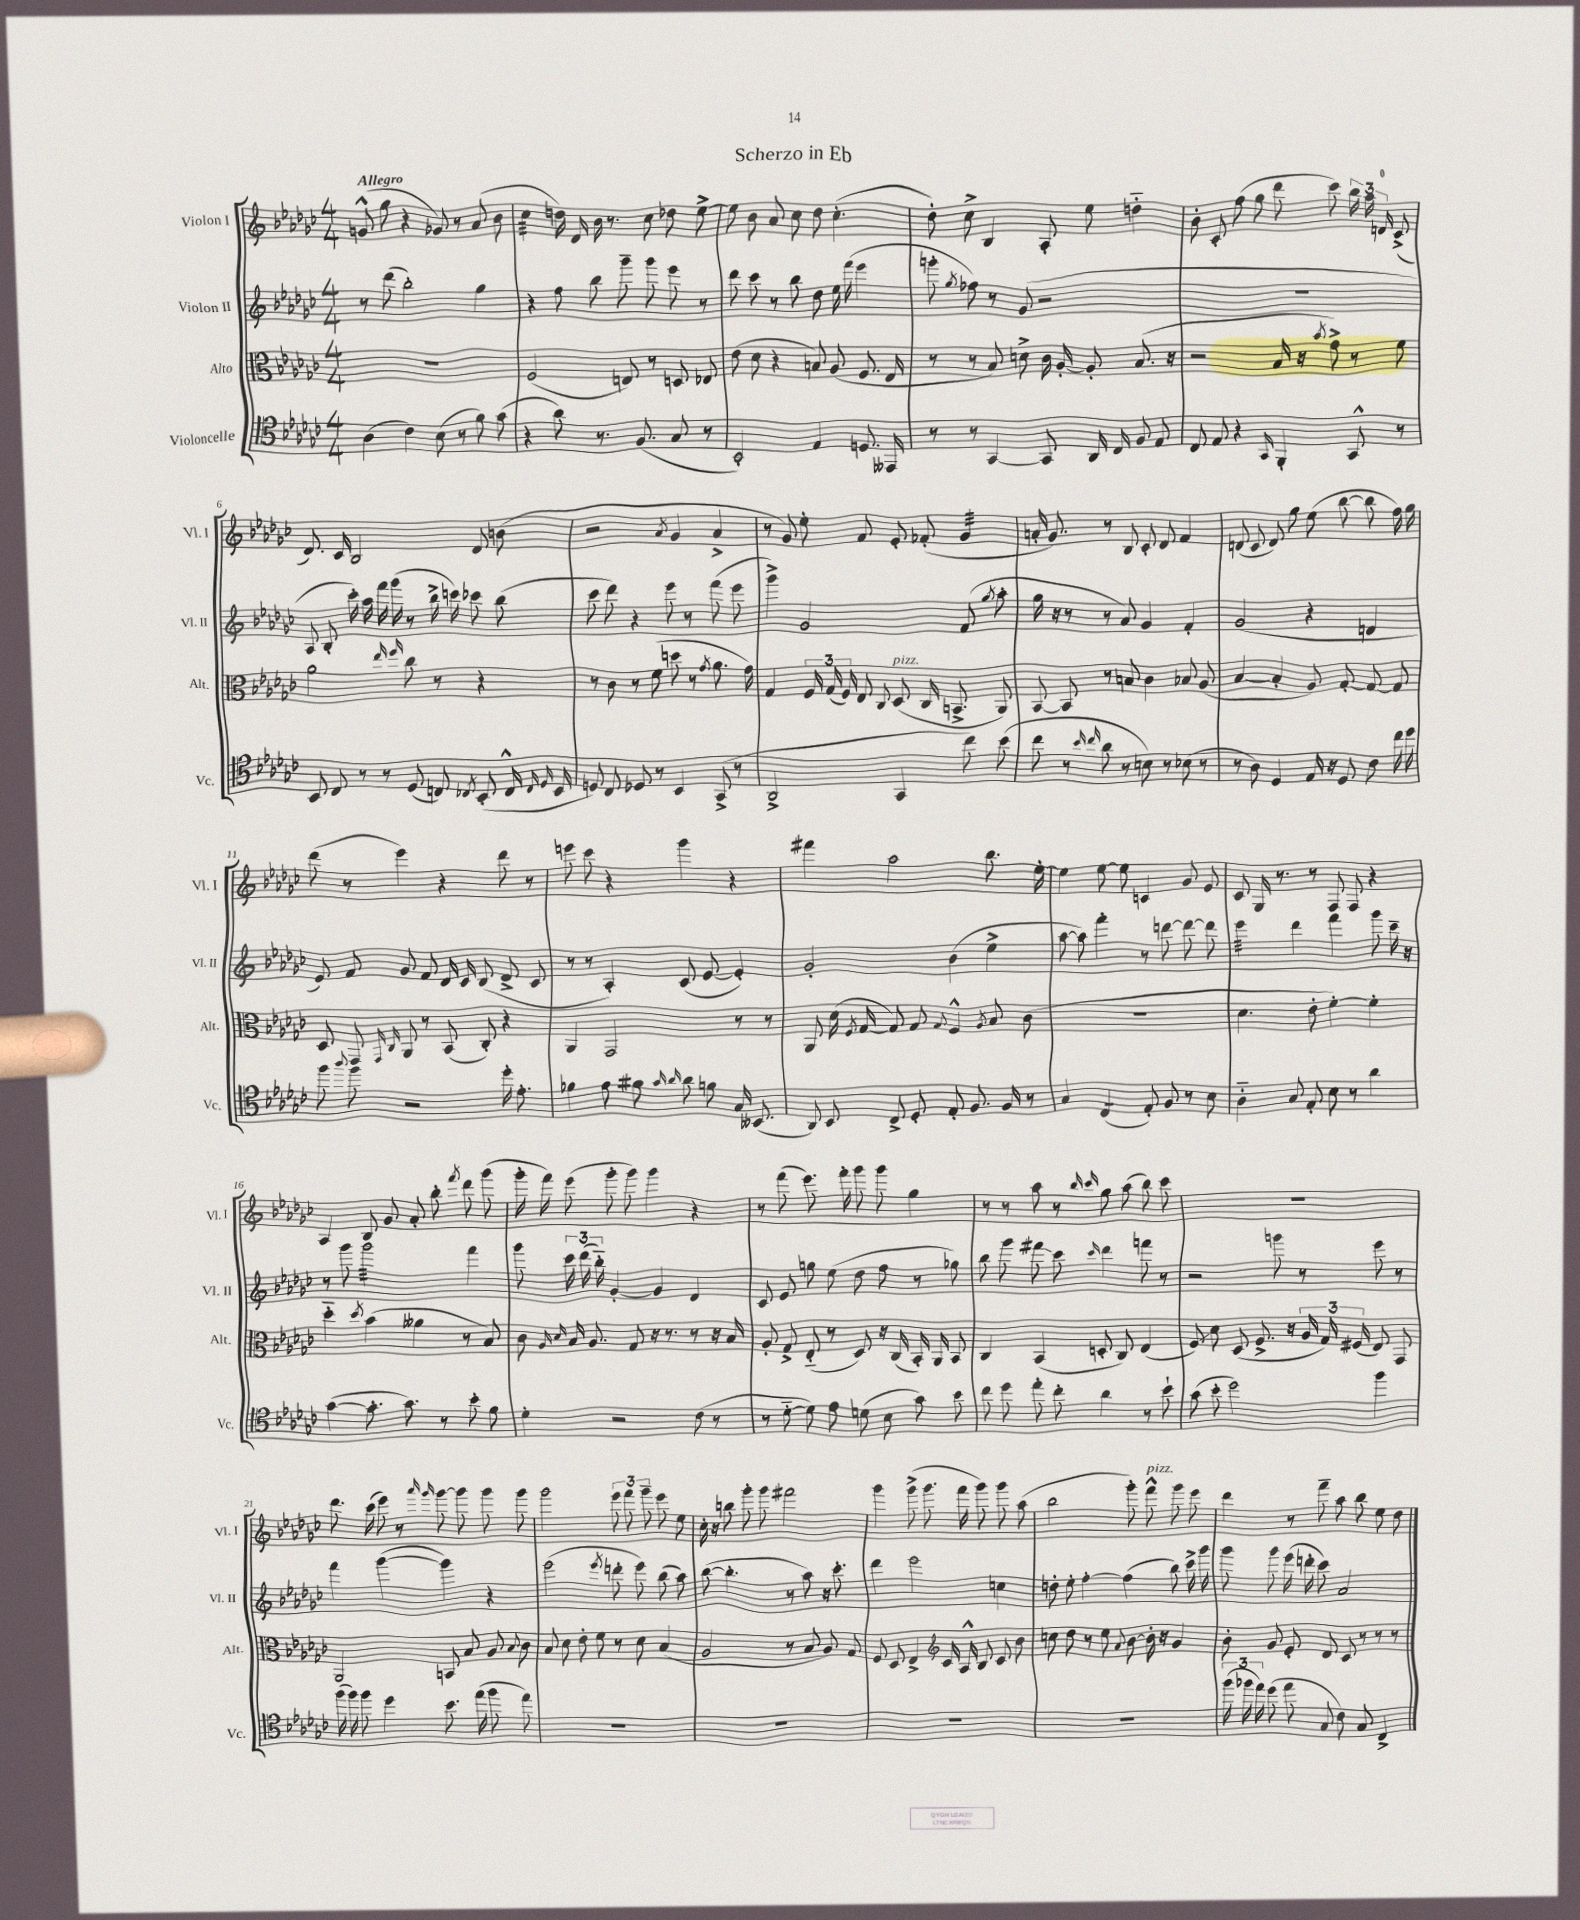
\header { title = "Scherzo in Eb" }
<<
\new StaffGroup <<
\new Staff = "s0" \with { instrumentName = "Violon I" shortInstrumentName = "Vl. I" } {
    \clef treble \key ges \major \numericTimeSignature \time 4/4 \tempo "Allegro"
    \autoBeamOff g'8-^( ges''8 r4 ges'8) r8 aes'8( bes'8 |
    ces''4:32 d''16) des'16 bes'16 r8. ces''8 des''8 ees''8~-> |
    ees''8 bes'8 aes'8 ces''8 des''8 ces''4.-.( |
    des''8-.) ces''8-> bes4 aes8-. ees''8 d''4-_ |
    bes'8-. ces'8-. f''8( ges''8 des'''8 ces'''8) \tuplet 3/2 { bes''16 aes''16 d'16-0 } ces'8->( |
    des'8.) ces'16 bes2 des'8 b'8( |
    r2 \acciaccatura { aes'8 } ges'4 aes'4-> |
    r8 ges'8) ees''8-. f'8 ees'8-. fes'8-.( ges'4:32 |
    a'16-. ges'8.) r8 bes8 ces'8-. des'8 f'4 |
    d'8( ces'8 d'8) ges''8 ees''8( bes''8~ bes''8 f''16) ges''16 |
    des'''8( r8 ees'''4) r4 des'''8 r8 |
    e'''8 ces'''8 r4 ges'''4 r4 |
    fis'''4 aes''2 bes''8. ees''16~-. |
    ees''4 ees''8~ ees''8 c'4 ges'8 ees'8 |
    ces'8 ges16 r8. r8 f8 f8 r4 |
    aes4 bes8 ges'8 aes'8-. bes''8-. \acciaccatura { f'''8 } des'''8 ges'''8( |
    ges'''16-. f'''16) ees'''8( ges'''8-. ges'''8) ges'''4 r4 |
    r8 f'''8( ees'''8.) f'''16-. ges'''8 ges'''8 ges''4 |
    r8 r8 aes''8 r8 \grace { bes''16 ces'''16 } ges''8 aes''8( bes''8) ces'''8 |
    R1 |
    des'''8. ces'''16( ees'''8) r8 \grace { aes'''16 ges'''16 } ges'''8~ ges'''8 ges'''8 ges'''8 |
    ges'''2 \tuplet 3/2 { ees'''8 f'''8 ges'''8-- } ees'''8 ees''8 |
    ces''16-. r16 b''8 ges'''8-. ges'''8 fis'''2 |
    ges'''4 ges'''8->( ges'''8. f'''16 ges'''8) ges'''8 aes''8( |
    bes''2 ges'''8-.) f'''8-^^\markup { \italic "pizz." } ges'''8 ees'''8 |
    des'''4 r8 f'''8-- aes''8 bes''8 ees''8 des''8 \bar "|." |
}
\new Staff = "s1" \with { instrumentName = "Violon II" shortInstrumentName = "Vl. II" } {
    \clef treble \key ges \major \numericTimeSignature \time 4/4
    \autoBeamOff r8 des'''8( bes''2-.) ges''4 |
    r4 f''8 bes''8 ges'''8-- ges'''8 ees'''8 r8 |
    des'''8 ces'''8 r8 bes''8 des''8 ees''16 f'''16( ees'''4 |
    g'''8-. \acciaccatura { ges''8 } fes''8) r8 ges'8( r2 |
    R1 |
    aes8 bes8-. ces'''16-.) aes''16 f'''16 ges'''16( r8 bes''16-> c'''16) ces'''8 bes''8( |
    ces'''8 des'''8) r4 ees'''8 r8 f'''8( ees'''8 |
    ges'''4->) ges'2 f'8( \acciaccatura { ges''8 } aes''8-. |
    ges''16 r16 r8 r8 aes'8) ges'4 f'4-. |
    ges'2( r4 d'4 |
    ees'8) f'8 ges'8 f'8 des'16 ces'16 bes8( des'8-> ces'8 |
    r8 r8 aes4-.) ces'8( ees'8~ ees'4-.) |
    ges'2-. bes'4( ees''4-> |
    aes''8~ aes''8) f'''4-. r8 d'''8~ d'''8~ d'''8 |
    ees'''4:32 des'''4 f'''4 ges'''8 ces'''16-- r16 |
    r8 ges'''8 ges'''2:32 f'''4 |
    ges'''8 \tuplet 3/2 { ces'''16 des'''16( bes''16-_) } ges'4~-. ges'4 des'4 |
    ces'8 ees'8 g''8 ees''8( des''8 f''8 r8 ges''8) |
    bes''8 ges'''8 fis'''8\glissando ces'''8 \grace { ces'''16 } des'''4 f'''8 r8 |
    r2 g'''8 r8 ees'''8 r8 |
    f'''4 ges'''4~( ges'''4) r4 |
    ees'''2( \acciaccatura { ees'''8 } d'''8-. ees'''8) bes''8( aes''8) |
    bes''8~( bes''4.-. r8 aes''8) r16 ces'''8.-. |
    des'''4 ees'''2 c''4 |
    d''8-. ees''8-. f''4~-. f''4( bes''8) ces'''16-> ges'''16 |
    ges'''8 ges'''8 ees'''16( d'''16-. ces'''8) aes'2 \bar "|." |
}
\new Staff = "s2" \with { instrumentName = "Alto" shortInstrumentName = "Alt." } {
    \clef alto \key ges \major \numericTimeSignature \time 4/4
    \autoBeamOff R1 |
    f2( e8) r8 d8 ees8 |
    ees'8( des'8 r4 b8) aes8( f8. ees16 |
    r8 r8 bes8) d'8-> ces'16 aes16~-. aes8-. bes8.( r16 |
    r2 bes16 r16 \acciaccatura { bes'8 } ges'8->) r8 f'8 |
    aes'2 \grace { ees''16 f''16 } ces''8 r8 r4 |
    r8 ces'8 r8 f'8( d''8 r8 \acciaccatura { ges'8 } aes'8. ges'16) |
    ges4 \tuplet 3/2 { f16 ges16( f16) } ees8 \appoggiatura { ces8 } des8^\markup { \italic "pizz." }( ces16 b,8.-> aes,8) |
    bes,8~ bes,8 r8 b8 ces'4 bes8 aes8( |
    bes4~ bes4-. aes8) ges8~-. ges8~ ges8 |
    des8 ges,8 \grace { ges,16 ces16 } aes,8 r8 bes,8( ces8-.) r4 |
    aes,4 ges,2 r8 r8 |
    aes,8 des'16( \acciaccatura { f8 } ges16~ ges8) ges8 \appoggiatura { ges8 } f4-^ \acciaccatura { aes8 } bes8 ces'8( |
    R1 |
    des'4. ees'8-. f'4~-.) f'4-. |
    des''4-_ \acciaccatura { des''8 } bes'4( aeses'4 r8 bes8) |
    ces'8 \grace { aes16 des'16 } bes16 aes8. ges8 r16 r8. r8 r16 bes16 |
    aes8-. ges8-> ees8-_( r8 des8) r16 ces16( bes,16-.) aes,16 bes,8 |
    ces4 bes,4( d8-. ces8) ees4( |
    f8\glissando) des'8 des8( f8.-> r16 \tuplet 3/2 { aes16 ges16) fis16( } ees8) ges,8 |
    aes,2 b,8 bes8 aes8 \appoggiatura { bes8 } ces'8 |
    bes8 des'8 ees'8-. f'8 r8 des'8 bes4( |
    aes2 r8 bes8 aes8) ges8 |
    f8 des8 ees4-> \clef treble ces'16 aes16-^ bes8 ces'8 bes'8 |
    c''8 des''8 r8 ees''8 \appoggiatura { aes'8 } bes'8~ bes'16-. r16 ges'4 |
    bes'8-. ges'8 ees'8-. des'8 ces'8 r8 r8 r8 \bar "|." |
}
\new Staff = "s3" \with { instrumentName = "Violoncelle" shortInstrumentName = "Vc." } {
    \clef tenor \key ges \major \numericTimeSignature \time 4/4
    \autoBeamOff aes4( ces'4) bes8( r8 f'8) ges'8( |
    r4 aes'8) r8. f8.( ges8 r8 |
    bes,2-.) ees4 d8. eeses,16 |
    r8 r8 ges,4~ ges,8 aes,16 ces16 f8 ees8 |
    ces8 ees8 r4 \grace { ges,16 } f,4-. ges,8-^ r8 |
    bes,8 ces8 r8 r8 des8( c8) \acciaccatura { ces8 } bes,8-.( ces16-^ \grace { ces16 des16 } bes,16 |
    d8) ces8 des8 r8 bes,4 ges,8->( r8 |
    aes,2-> ges,4 ces''8) bes'8( |
    ces''8 r8 \grace { bes'16 ces''16 } aes'8 r8 b8) r8 bes8( r8 |
    r8 aes8) des4 ees16 r16 des8 ces'8 ces''16 des''16 |
    f''8 \appoggiatura { aes''8 } f''8 r2 des''16-. ees'8.-. |
    fes'4 ees'8 fis'8 \grace { ges'16 aes'16 } aes'8 f'8 ges16 beses,8.( |
    aes,8) bes,8 ces8-> des8-. ees8-. f8. f16 r8 |
    ges4 ces4:8( ees8-.) f8 r8 bes8 |
    aes4-_ ges8 ees8-. bes8 r8 aes'4 |
    ges'4~( ges'8.-. ges'8.) r8 bes'8-. f'8 |
    des'4-. r2 ces'8( r8 |
    r8 des'8~-_ des'8) ees'8 d'8( bes8 ges'8) bes'8 |
    ces''8 des''8 ees''8-. ces''8-. aes'4 r8 bes'8-! |
    ges'8( bes'8-. des''2) f''4 |
    f''16( f''16) f''8 des''4 bes'8. ees''16( f''8 ees''8) |
    R1 |
    R1 |
    R1 |
    R1 |
    \tuplet 3/2 { f''16( fes''16 ees''16) } des''8( ees''8 ges8 ces'8) ges8 ces4-> \bar "|." |
}
>>
>>
